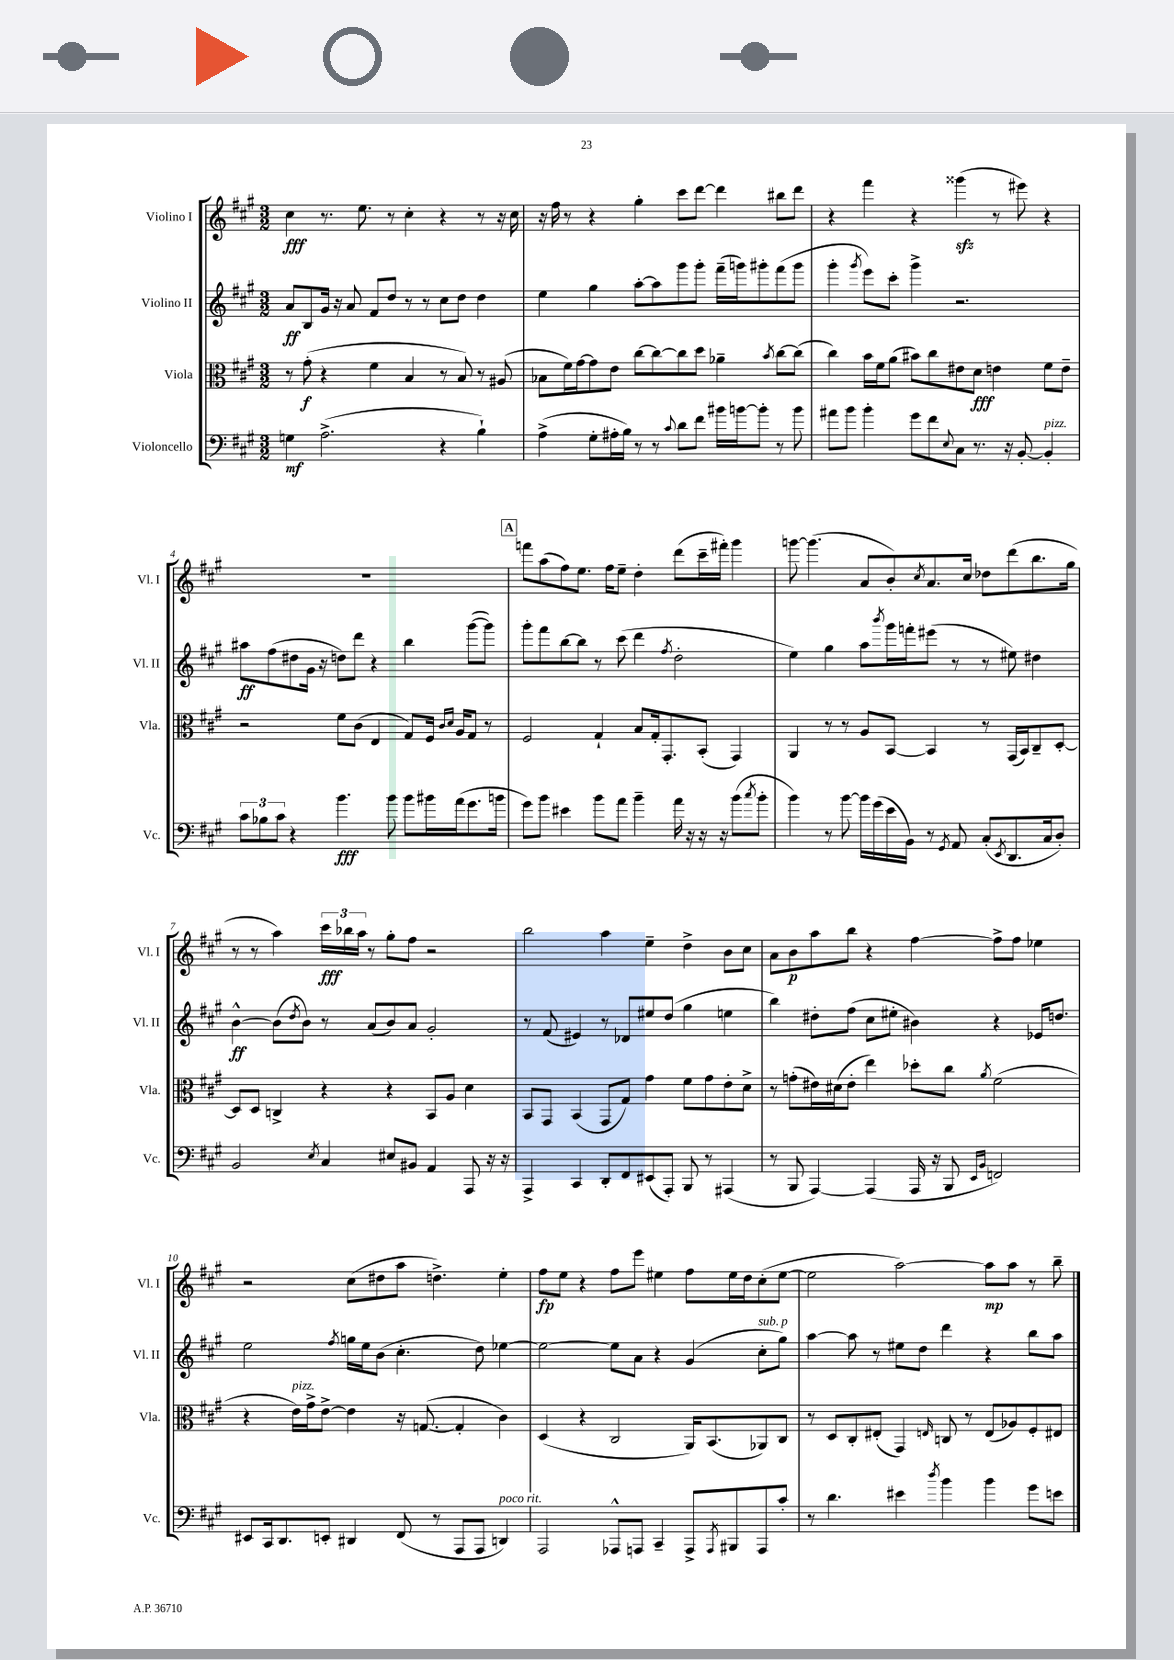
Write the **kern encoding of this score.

**kern	**kern	**kern	**kern
*staff4	*staff3	*staff2	*staff1
*clefF4	*clefC3	*clefG2	*clefG2
*k[f#c#g#]	*k[f#c#g#]	*k[f#c#g#]	*k[f#c#g#]
*M3/2	*M3/2	*M3/2	*M3/2
4G	8r	8a	4cc#
.	(8g#'	8B	.
(2.A^	4r	16g#	8.r
.	.	16r	.
.	.	8a	.
.	.	.	8.ee
.	4f#	8f#	.
.	.	8dd	8r
.	4B	8r	4cc#'
.	.	8r	.
4r	8r	8cc#	4r
.	8B)	8dd	.
4B`)	8r	4dd	8r
.	(8A#	.	16r
.	.	.	16cc#
=	=	=	=
(4A^	8B-	4ee	16r
.	.	.	16ff#
.	16f#)	.	8r
.	[16g#	.	.
8G#'	8g#]	4gg#	4r
16A#'	8e	.	.
16B)	.	.	.
8r	[8cc#	[8aa'	4gg#'
8r	8cc#_	8aa]	.
8qqc#	.	.	.
8d	8cc#]	8ggg#	8ccc#
8f#	8dd	8ggg#'	[8ddd
16b#	4a-~	(16fff#~	4ddd]
[16b	.	16ggg)	.
8b']	.	8ggg#'	.
.	8qb	.	.
8r	[8cc#	(8fff#	8bb#
8b	(8cc#]	8ggg#	8ddd
=	=	=	=
8a#	4cc#)	4ggg#'	4r
8b	.	.	.
.	.	8qggg#	.
4b'	16b	8eee)	4fff#
.	16f#	.	.
.	(8a	8ccc#'	.
8g#	8b#)	4ggg#^	4r
8f#	8cc#	.	.
8qqE	.	.	.
8C#	8e#	2.r	(4ggg##
8.r	8d	.	.
.	4e	.	8r
16r	.	.	.
[8BB'	.	.	8eee#)
4BB']	8f#	.	4r
.	8e~	.	.
=	=	=	=
12c#	2r	8aa#	1.r
12B-	.	.	.
.	.	(8ff#	.
12c#	.	.	.
4r	.	8dd#	.
.	.	16g#	.
.	.	16r	.
4.b	8f#	8dd)	.
.	(8c#	8ddd	.
.	4E	4r	.
8b	.	.	.
8b	8G#)	4bb	.
16b#	16F#	.	.
.	16qqc#	.	.
.	16qqd	.	.
(16a	16A	.	.
8.g#	8G#	([8ggg#	.
.	8r	8ggg#])	.
16b	.	.	.
=	=	=	=
8g#)	2F#	8ggg#'	8fff
8b	.	8fff#	(8aa
4e#	.	[8bb	8ff#)
.	.	8bb]	8.ee
8b	4G#`	8r	.
.	.	.	16ff#
8a	.	(8ccc#	8ee~
4b~	8B	4ddd	4dd'
.	16G#'	.	.
.	8.GG#'	.	.
.	.	8qff#	.
16a	.	2dd'	(8ddd
16r	.	.	.
16r	(8BB'	.	16ccc#~
16r	.	.	16fff#')
(8b	4GG#)	.	4ggg#
8qcc#	.	.	.
8b'	.	.	.
=	=	=	=
4b)	4AA	4ee)	[8ggg
.	.	.	(4.ggg]
8r	8r	4gg#	.
[8b	8r	.	.
16b]	8A	8aa	8a
(16g#	.	.	.
.	.	8qbbb	.
16e	[8BB	16ggg#	8b')
16BB)	.	16fff'	.
.	.	.	8qcc#
8r	4BB]	(8eee#	8.a
8qGG#	.	.	.
8AA	.	8r	.
.	.	.	16cc#
(8C#'	8r	8r	8dd-
8qEE	.	.	.
8.DD	(16GG#	8ee#)	(8ddd
.	16BB)	.	.
.	8C#~	4dd#	8.bb
16C#	.	.	.
8D')	[8D'	.	.
.	.	.	16gg#
=	=	=	=
2BB	8D]	[4b^^	8r
.	8D	.	8r
.	4C^	(8b]	4aa)
.	.	8qdd	.
.	.	8b)	.
8qE	.	.	.
4C#	4r	8r	24ccc#
.	.	.	24bb-
.	.	.	24aa
.	.	(8a	8r
8E#	4r	8b)	8gg#'
8BB#	.	8a	8ff#
4AA	8BB	2g#'	2r
.	8A	.	.
8AAA	4d	.	.
16r	.	.	.
16r	.	.	.
=	=	=	=
4AAA^	8BB	8r	2bb
.	8GG#	(8f#	.
4CC#	(4BB	4e#)	.
8DD'	8GG#	8r	4aa
8FF#	8G#)	8d-	.
(8EE#	4g#	8ee#	4ee~
8AAA')	.	(8dd	.
8BBB	8f#	4gg#	4dd^
8r	8g#	.	.
(4AAA#	8e'	4ee	8b
.	8d^	.	8cc#
=	=	=	=
8r	8r	4bb)	8a
8BBB	(8g'	.	8b
[4AAA)	16e#)	8dd#'	8aa
.	(16d#	.	.
.	8e#'	(8ff#	8bb
(4AAA]	4ee)	8cc#	4r
.	.	8ee#'	.
16AAA	8dd-'	4b#)	[4ff#
16r	.	.	.
8BBB	8cc#	.	.
16qqEE	.	.	.
16qqBB	8qa	.	.
2FF)	(2f#	4r	8ff#^]
.	.	.	8ff#
.	.	16e-	4ee-
.	.	8.dd	.
=	=	=	=
8EE#	4r	2ee	2r
16CC#	.	.	.
8.DD	.	.	.
.	16e)	.	.
.	16g#^	.	.
8EE'	[8e^	.	.
.	.	8qff#	.
4DD#	4e]	16gg	(8cc#
.	.	16ee	.
.	.	(8b	8dd#
(8FF#	16r	4.cc#'	8aa
.	([8.G	.	.
8r	.	.	4.dd^)
8AAA	4G']	.	.
8AAA	.	8dd)	.
4DD)	4c#)	[4ee-	4ee'
=	=	=	=
2AAA	(4D	2ee-_	8ff#
.	.	.	8ee
.	4r	.	4r
8AAA-^^	2C#	8ee-]	8ff#
8AAA	.	8a	8eee
4CC#~	.	4r	4ee#
8AAA^	16AA)	(4g#	8ff#
.	(8.BB	.	.
8qAAA	.	.	.
8BBB#	.	.	16ee#
.	.	.	16dd
8AAA	8AA-)	8cc#'	(8cc#'
8c#'	8C#	8gg#)	[8ee#
=	=	=	=
8r	8r	[4aa	2ee#]
4.d	8D	.	.
.	8C#'	8aa]	.
.	(8E#'	8r	.
4e#	4GG#)	8ee#	[2aa)
.	.	8dd	.
8qdd	16qqE	.	.
4b	8C	4ddd	.
.	8r	.	.
4b	(8E	4r	8aa]
.	8A-)	.	8aa
8g#	8F#'	8bb	8r
8e	8E#	8aa	8bb~
==	==	==	==
*-	*-	*-	*-
